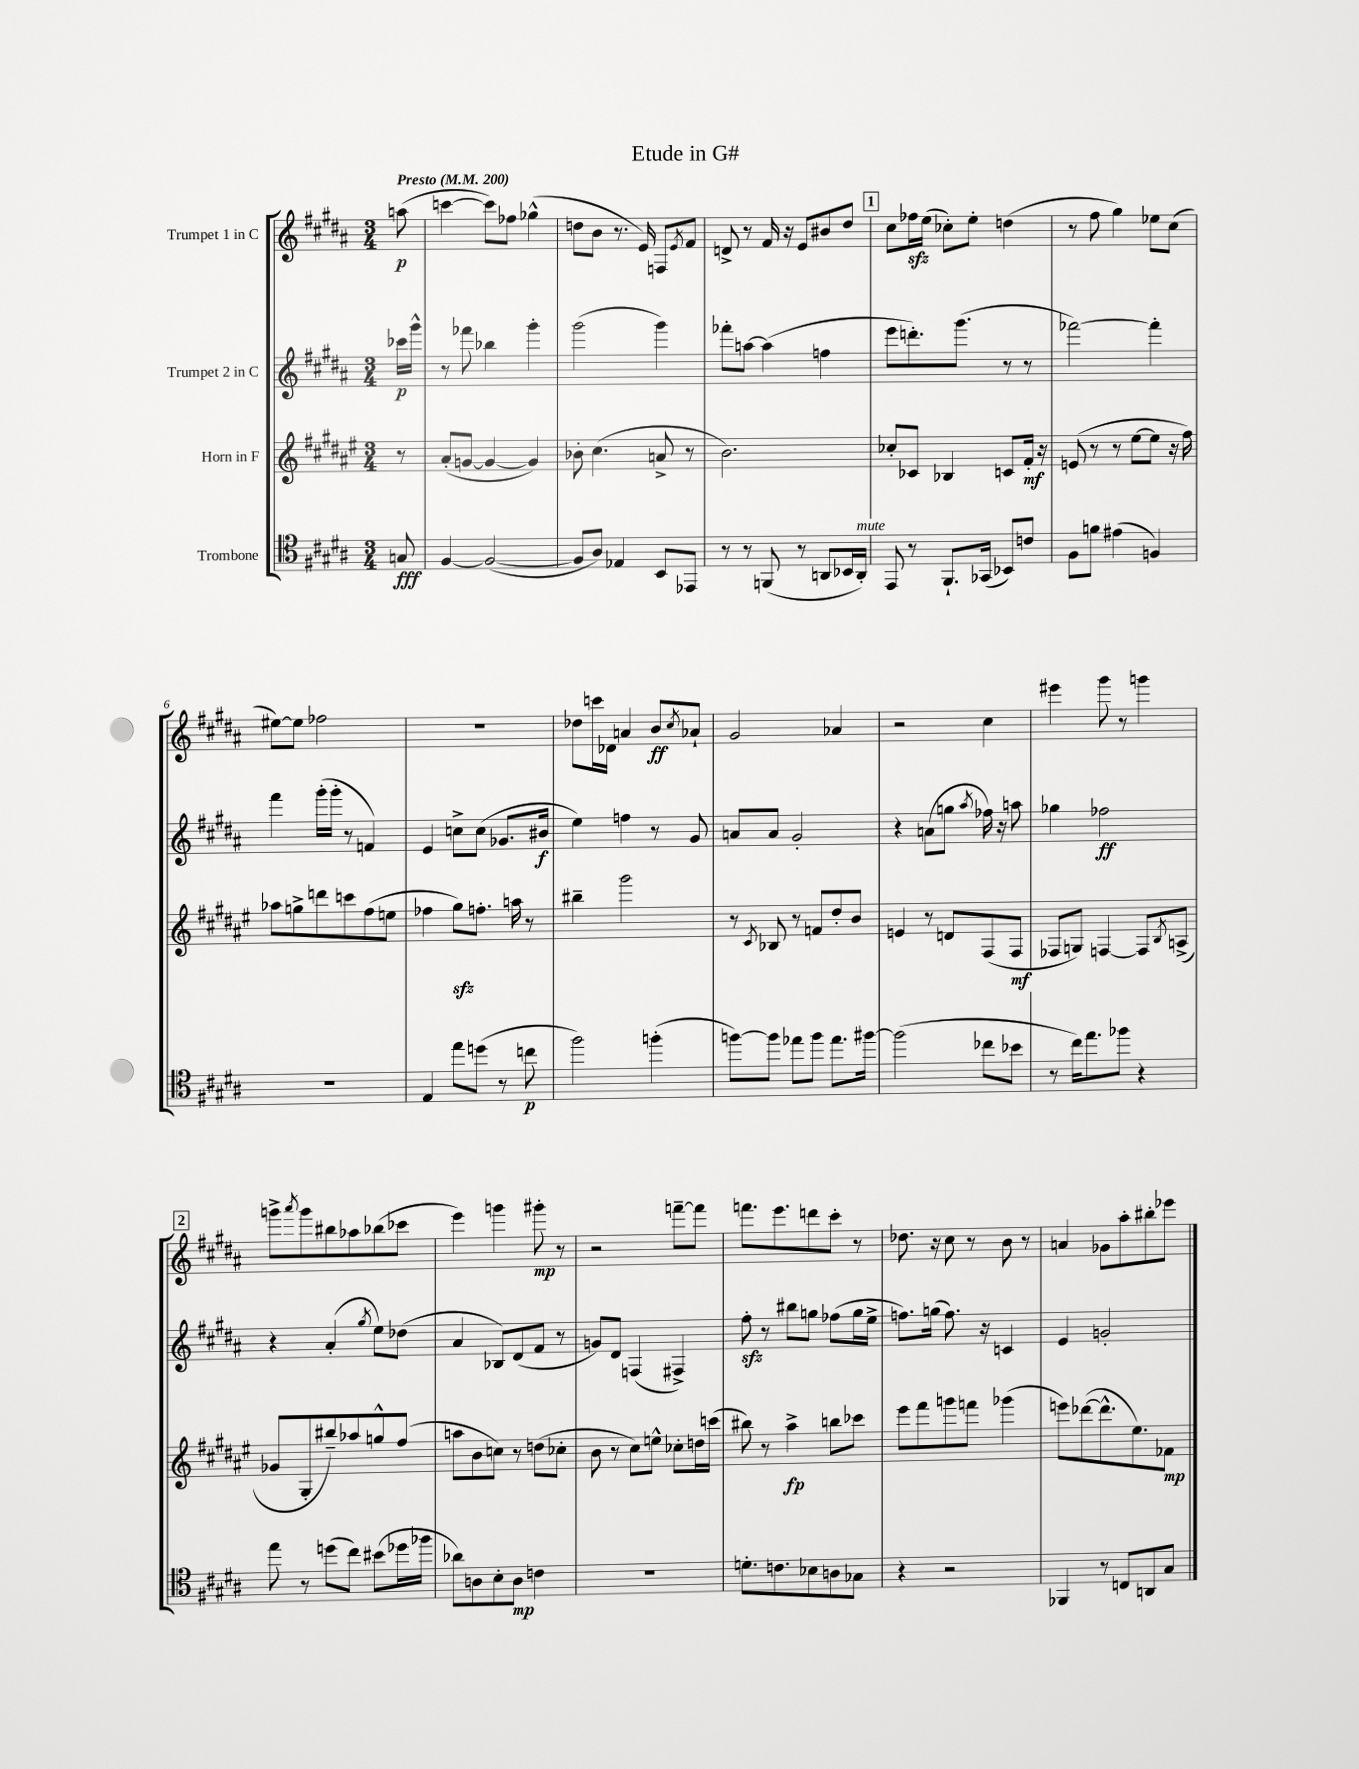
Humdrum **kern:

**kern	**dynam	**kern	**dynam	**kern	**dynam	**kern	**dynam
*part4	*part4	*part3	*part3	*part2	*part2	*part1	*part1
*staff4	*staff4	*staff3	*staff3	*staff2	*staff2	*staff1	*staff1
*I"Trombone	*	*I"Horn in F	*	*I"Trumpet 2 in C	*	*I"Trumpet 1 in C	*
*clefC4	*	*clefG2	*	*clefG2	*	*clefG2	*
*k[f#c#g#d#a#]	*	*k[f#c#g#d#a#e#]	*	*k[f#c#g#d#a#]	*	*k[f#c#g#d#a#]	*
*M3/4	*	*M3/4	*	*M3/4	*	*M3/4	*
*MM200	*	*MM200	*	*MM200	*	*MM200	*
=	=	=	=	=	=	=	=
!	!	!	!	!	!	!LO:TX:a:B:t=Presto	!
8Gn/	fff	8r	.	16ccc-X\LL	p	(8aan\	p
.	.	.	.	16ggg#^^\JJ	.	.	.
=1	=1	=1	=1	=1	=1	=1	=1
[4F#/	.	(8a#'/L	.	8r	.	[4cccn\	.
.	.	[8gn/J	.	8fff-X\	.	.	.
(2F#/_	.	4g/_	.	4bb-X\	.	8ccc\L])	.
.	.	.	.	.	.	8ff-X\J	.
.	.	4g/])	.	4ggg#'\	.	(4gg-X^^\	.
=2	=2	=2	=2	=2	=2	=2	=2
8F#/L]	.	8b-X'\	.	(2ggg#\	.	8ddn\L	.
8A#/J)	.	(4.cc#\	.	.	.	8b\J	.
4E-X/	.	.	.	.	.	8.r	.
.	.	.	.	.	.	16e/)	.
8BB/L	.	8an^/	.	4ggg#\)	.	8Fn/L	.
.	.	.	.	.	.	8qe/	.
8EE-X/J	.	8r	.	.	.	8f#/J	.
=3	=3	=3	=3	=3	=3	=3	=3
8r	.	2.b\)	.	8fff-X'\L	.	8dn^/	.
8r	.	.	.	[8aan\J	.	8r	.
(8FFn/	.	.	.	(4aa\]	.	16f#/	.
.	.	.	.	.	.	16r	.
8r	.	.	.	.	.	8e/L	.
8AAn/L	.	.	.	4ffn\	.	8b#X/	.
16BB-X/L	.	.	.	.	.	8dd#/J	.
!LO:TX:a:i:t=mute	!	!	!	!	!	!	!
16AA'/JJ)	.	.	.	.	.	.	.
!!LO:REH:place=s1:t=1
=4	=4	=4	=4	=4	=4	=4	=4
8EE/	.	8cc-X'/L	.	8eee\L	.	8cc#\L	.
8r	.	8c-X/J	.	8.dddn'\)	.	16ff-Xzz\L	.
.	.	.	.	.	.	(16ee\JJ	.
8.FF#`/L	.	4B-X/	.	.	.	8cc-X'\L)	.
.	.	.	.	(8.ggg#\J	.	.	.
.	.	.	.	.	.	8ee'\J	.
(16GG-X/Jk	.	.	.	.	.	.	.
8BB-X/L)	.	8cn/L	.	8r	.	(4ddn\	.
8cn/J	.	16f#'/Jk	mf	8r	.	.	.
.	.	16r	.	.	.	.	.
=5	=5	=5	=5	=5	=5	=5	=5
8F#\L	.	(8en/	.	[2fff-X\)	.	8r	.
8fn\J	.	8r	.	.	.	8ff#\	.
(4e#X\	.	8r	.	.	.	4gg#\)	.
.	.	[8ee#\L	.	.	.	.	.
4Fn/)	.	8ee#\J]	.	4fff-'\]	.	8ee-X\L	.
.	.	16r	.	.	.	(8cc#\J	.
.	.	16ff#\)	.	.	.	.	.
!!LO:LB:g=z
=6	=6	=6	=6	=6	=6	=6	=6
2.r	.	8aa-X\L	.	4fff#\	.	[8ee#X\L)	.
.	.	8ggn^\	.	.	.	8ee#\J]	.
.	.	8dddn\	.	(16ggg#'\LL	.	2ff-X\	.
.	.	.	.	16ggg#'\JJ	.	.	.
.	.	8cccn\	.	8r	.	.	.
.	.	(8ff#\	.	4fn/)	.	.	.
.	.	8een\J	.	.	.	.	.
=7	=7	=7	=7	=7	=7	=7	=7
4E/	.	4ff-X\	.	4e/	.	2.r	.
8ee\L	.	8gg#zz\L)	.	8ccn^\L	.	.	.
(8ddn\J	.	8.ffn'\J	.	(8cc\J	.	.	.
8r	.	.	.	8.g-X/L	.	.	.
.	.	16aan\	.	.	.	.	.
8ccn\	p	8r	.	.	.	.	.
.	.	.	.	16b#X/Jk	f	.	.
=8	=8	=8	=8	=8	=8	=8	=8
2ff#\)	.	4bb#X~\	.	4ee\)	.	8dd-X\L	.
.	.	.	.	.	.	16cccn\L	.
.	.	.	.	.	.	16d-X\JJ	.
.	.	2ggg#\	.	4ffn\	.	4an/	.
(4ffn'\	.	.	.	8r	.	8b/L	ff
.	.	.	.	.	.	8qcc#/	.
.	.	.	.	8g#/	.	8a-X`/J	.
=9	=9	=9	=9	=9	=9	=9	=9
[8ffn\L)	.	8r	.	8an/L	.	2g#/	.
.	.	8qc#/	.	.	.	.	.
8ff\J]	.	8B-X/	.	8a/J	.	.	.
8ee-X\L	.	8r	.	2g#'/	.	.	.
8ff\J	.	8fn/L	.	.	.	.	.
8.ee-\L	.	8dd#'/	.	.	.	4a-X/	.
.	.	8b/J	.	.	.	.	.
[16ff#X\Jk	.	.	.	.	.	.	.
=10	=10	=10	=10	=10	=10	=10	=10
(2ff#\]	.	4en/	.	4r	.	2r	.
.	.	8r	.	(8an\L	.	.	.
.	.	8dn/L	.	8ggn\J	.	.	.
.	.	.	.	8qaa#/	.	.	.
8cc-X\L	.	(8F#/	.	16ff-X\)	.	4cc#\	.
.	.	.	.	16r	.	.	.
8b-X\J	.	8F#/J	mf	8aan\	.	.	.
=11	=11	=11	=11	=11	=11	=11	=11
8r	.	8F-X/L	.	4gg-X\	.	4eee#X\	.
16cc#\KL)	.	8Gn/J)	.	.	.	.	.
8.ee\	.	.	.	.	.	.	.
.	.	[4Fn/	.	2ff-X\	ff	8ggg#\	.
8ff-X\J	.	.	.	.	.	8r	.
4r	.	8F/L]	.	.	.	4gggn\	.
.	.	8qB/	.	.	.	.	.
.	.	(8An^/J	.	.	.	.	.
!!LO:LB:g=z
!!LO:REH:place=s1:t=2
=12	=12	=12	=12	=12	=12	=12	=12
8ee\	.	8g-X/L	.	4r	.	8gggn^\L	.
.	.	.	.	.	.	8qaaa#/	.
8r	.	8G#'/	.	.	.	8ggg\	.
(8ddn\L	.	8bb#X~/)	.	(4a#'/	.	8bb#X\	.
8cc#\J)	.	8aa-X/	.	.	.	8aa-X\	.
.	.	.	.	8qgg#/	.	.	.
(8b#X\L	.	8ggn^^/	.	8ee\L)	.	(8bb-X\	.
16dd-X\L	.	(8ff#/J	.	(8dd-X\J	.	8ccc-X\J	.
16ff-X\JJ	.	.	.	.	.	.	.
=13	=13	=13	=13	=13	=13	=13	=13
8a-X\L)	.	8aan\L	.	4a#/	.	4eee\)	.
8An\	.	8b\	.	.	.	.	.
8B'\	.	8ccn\J)	.	8B-X/L)	.	4gggn\	.
8A\J	mp	8r	.	(8d#/	.	.	.
4cn\	.	(8ddn\L	.	8f#/J	.	8ggg#X'\	mp
.	.	8cc-X'\J	.	8r	.	8r	.
=14	=14	=14	=14	=14	=14	=14	=14
2.r	.	8b\	.	8gn/L)	.	2r	.
.	.	8r	.	8d#/J	.	.	.
.	.	8cc#\L)	.	(4Fn/	.	.	.
.	.	8een^^\J	.	.	.	.	.
.	.	8cc-X'\L	.	4F#X^/)	.	[8fffn~\L	.
.	.	16ddn\L	.	.	.	8fff\J]	.
.	.	(16cccn\JJ	.	.	.	.	.
=15	=15	=15	=15	=15	=15	=15	=15
8.dn'\L	.	8bb#X\)	.	8ff#zz'\	.	8.fffn\L	.
.	.	8r	.	8r	.	.	.
8.cn\	.	.	.	.	.	8.eee\	.
.	.	4aa#^\	fp	8bb#X\L	.	.	.
8B-X\	.	.	.	8ggn\J	.	8dddn\	.
8An\	.	8bbn\L	.	(8ff-X\L	.	8ccc#'\J	.
8G-X\J	.	8ccc-X\J	.	16gg\L	.	8r	.
.	.	.	.	16ee^\JJ	.	.	.
=16	=16	=16	=16	=16	=16	=16	=16
4r	.	8eee#\L	.	8.ffn\L)	.	8.dd-X\	.
.	.	8fff#\	.	.	.	.	.
.	.	.	.	(16ggn\Jk	.	16r	.
2r	.	8gggn\	.	8.ff\)	.	8cc#\	.
.	.	8fffn\J	.	.	.	8r	.
.	.	.	.	16r	.	.	.
.	.	(4ggg-X\	.	4cn/	.	8b\	.
.	.	.	.	.	.	8r	.
=17	=17	=17	=17	=17	=17	=17	=17
4FF-X/	.	8eeen\L)	.	4e/	.	4an/	.
.	.	([8ddd-X\	.	.	.	.	.
8r	.	8.ddd-^^\]	.	2gn'/	.	8g-X\L	.
8Cn/L	.	.	.	.	.	8aa#'\	.
.	.	8.ee#\)	.	.	.	.	.
8AAn/	.	.	.	.	.	8bb#X'\	.
8G#/J	.	8f-X\J	mp	.	.	8eee-X\J	.
==	==	==	==	==	==	==	==
*-	*-	*-	*-	*-	*-	*-	*-
